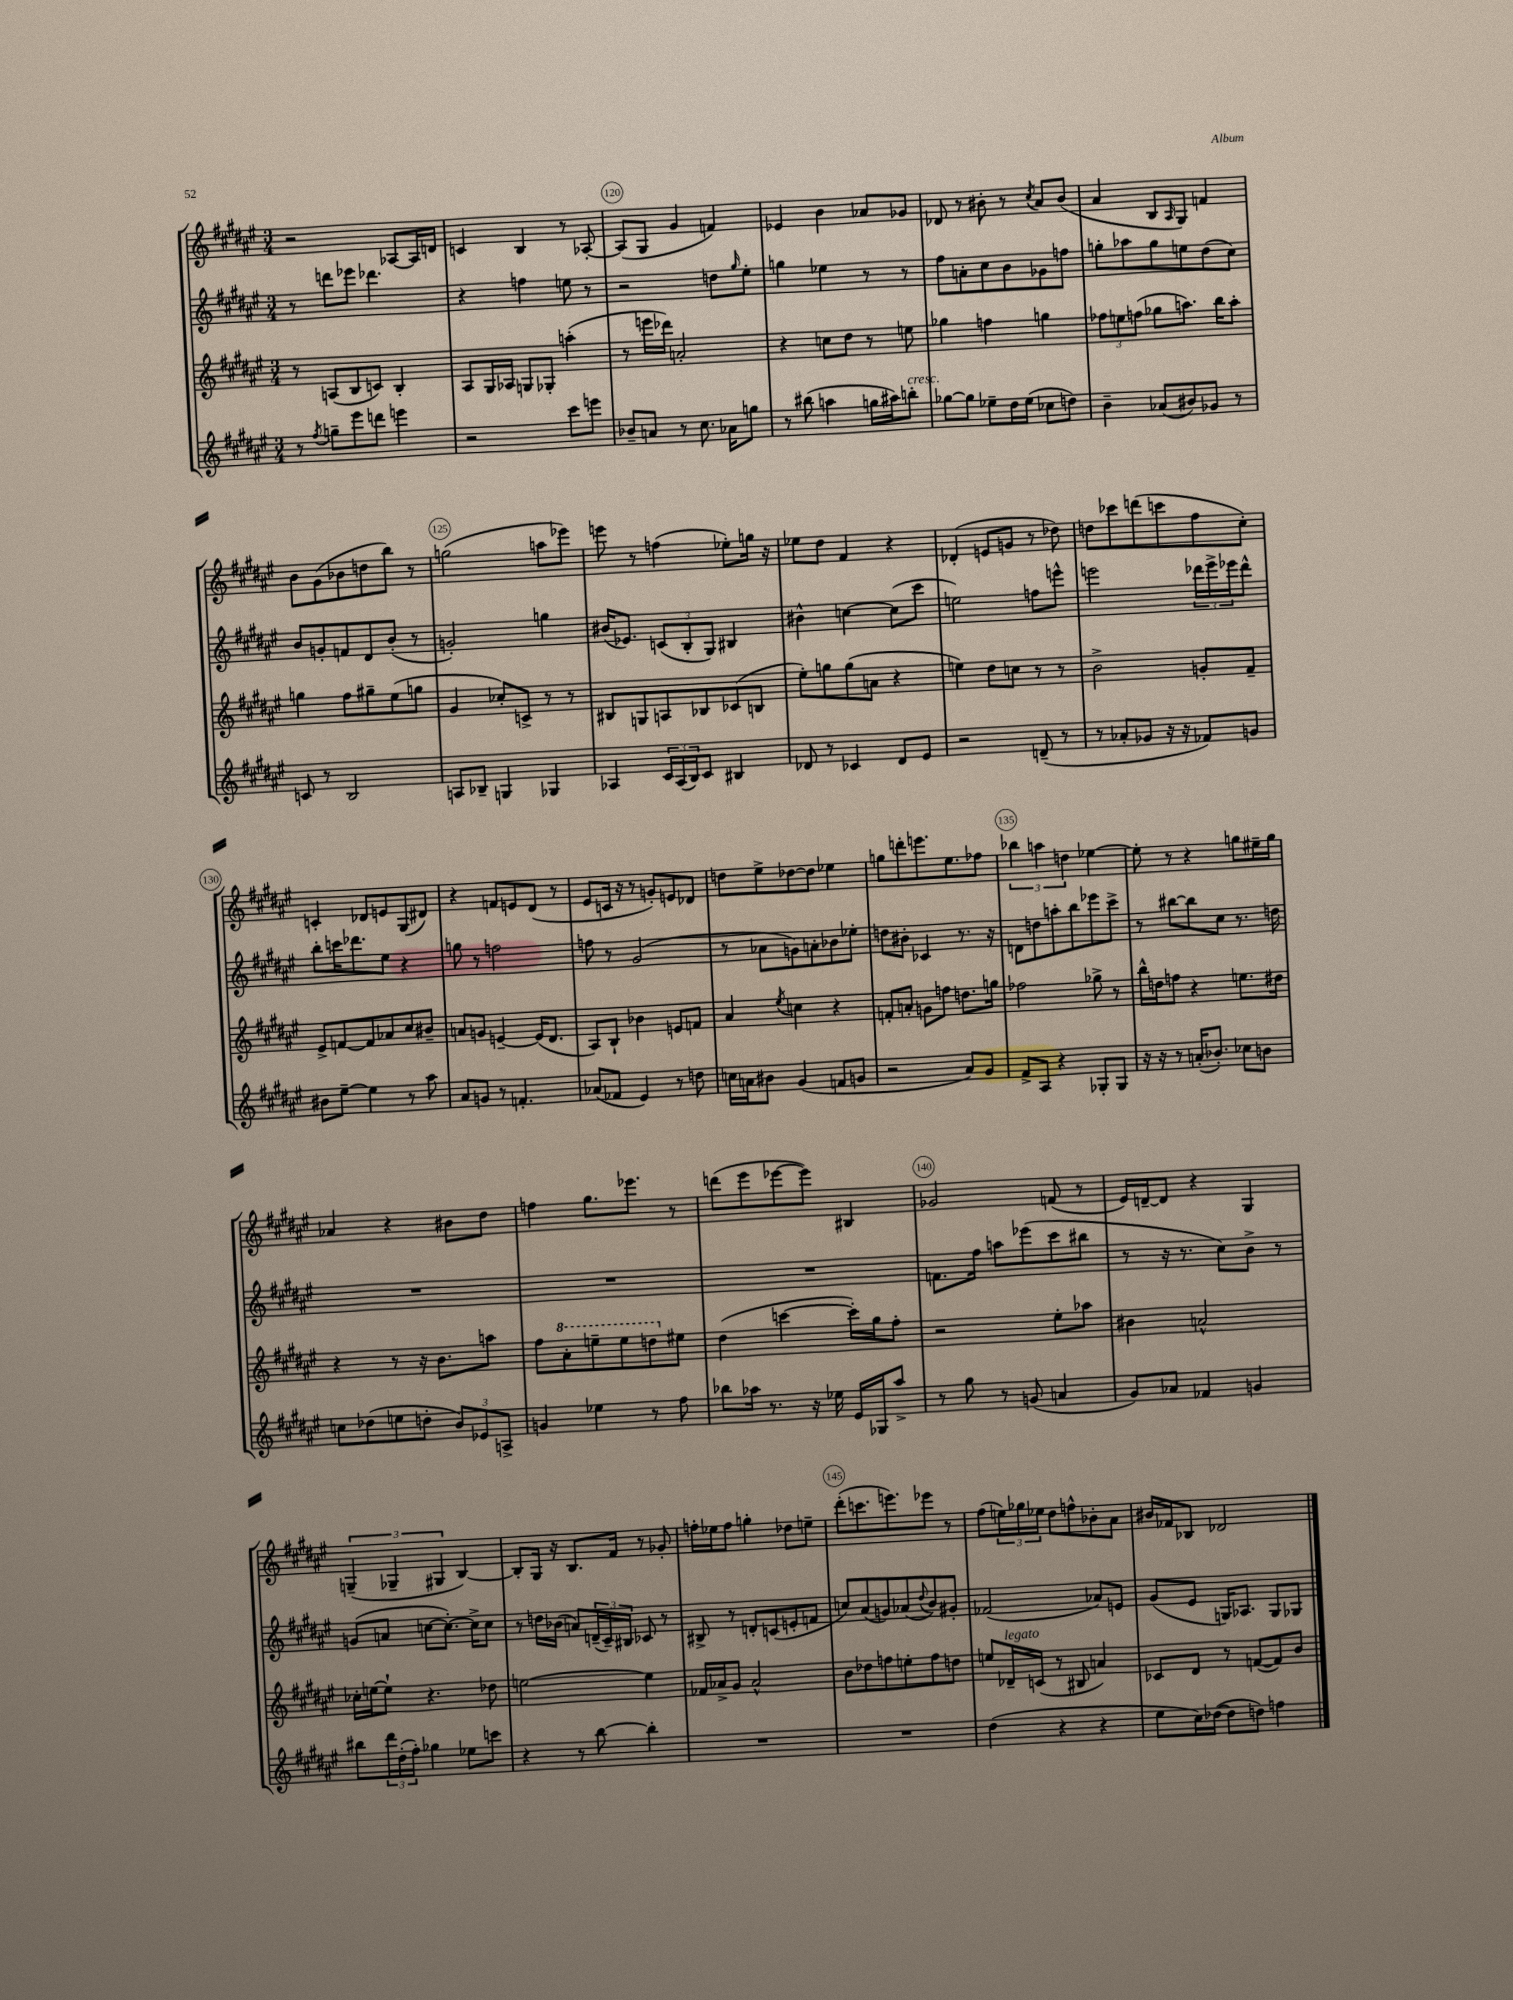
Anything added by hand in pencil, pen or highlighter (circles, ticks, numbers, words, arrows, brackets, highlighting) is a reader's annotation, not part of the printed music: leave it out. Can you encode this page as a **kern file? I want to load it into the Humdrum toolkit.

**kern	**kern	**kern	**kern
*part4	*part3	*part2	*part1
*staff4	*staff3	*staff2	*staff1
*clefG2	*clefG2	*clefG2	*clefG2
*k[f#c#g#d#a#e#]	*k[f#c#g#d#a#e#]	*k[f#c#g#d#a#e#]	*k[f#c#g#d#a#e#]
*M3/4	*M3/4	*M3/4	*M3/4
=118	=118	=118	=118
8r	8r	8r	2r
8qff#/	.	.	.
8ggn~\L	(8An/L	8dddn\L	.
8eee#\	8B/	8eee-X\J	.
8dddn\J	8cn/J)	4.ddd-X\	.
4eeen\	4B'/	.	[8A-X/L
.	.	.	16A-/L]
.	.	.	16dn/JJ
=119	=119	=119	=119
2r	8A#/L	4r	4cn/
.	16G#/L	.	.
.	16A-X/JJ	.	.
.	8Gn/L	4ffn\	4B/
.	8G-X'/J	.	.
8ccc#\L	(4aan'\	8een\	8r
8eeen\J	.	8r	[8A-X'/
=120	=120	=120	=120
8b-X~/L	8r	2r	(8A-/L]
8an/J	16eeen\LL	.	8G#/J
.	16ddd-X\JJ)	.	.
8r	2an'/	.	4g#/
8.cc#\	.	.	.
.	.	8ddn\L	4fn/)
16a-X\KL	.	.	.
.	.	16qqgg#/	.
8ggn\J	.	8ee#'\J	.
=121	=121	=121	=121
8r	4r	4ggn\	4e-X/
(8bb#X\	.	.	.
4aan\	8ccn\L	4ee-X\	4b\
.	8dd#\J	.	.
16ggn\LL	8r	8r	8a-X/L
16aa#X\J)	.	.	.
!LO:TX:a:i:t=cresc.	!	!	!
8bbn'\J	8een\	8r	8g-X/J
=122	=122	=122	=122
[8gg-X\L	4gg-X\	8ff#\L	8d-X/
8gg-\J]	.	8an'\	8r
8ee-X~\L	4ffn\	8cc#\	8b#X'\
16dd#\L	.	8b\	8r
(16ee-\JJ	.	.	.
.	.	.	8qcc#/
8cc-X\L	4ggn\	8g-X\	8a#/L
8ddn\J)	.	8ffn\J	(8b#/J
=123	=123	=123	=123
4b~\	12ff-X\L	8ggn'\L	4a#/
.	12een\	.	.
.	.	8aa-X\	.
.	(12ffn\J	.	.
(8a-X/L	8gg-X\L	8gg\	8B/L
.	.	.	16qqA#/
8b#X/)	8.aan\J)	8een\	8G#/J)
8g-X/J	.	(8dd#\	4fn/
.	16bb\KL	.	.
8r	8aa'\J	8cc#\J)	.
!!LO:LB:g=z
=124	=124	=124	=124
8cn/	4ggn\	8b/L	8b\L
8r	.	8gn'/	(8g#\
2B/	8ff#\L	8fn/	8b-X\
.	8gg#X~\	8d#/	8ddn\
.	(8ee#\	(8b'/J	8bb\J)
.	8ggn\J	8r	8r
=125	=125	=125	=125
8An/L	4g#/	2gn'/)	(2ggn\
8B-X~/J	.	.	.
4Gn/	8cc-X'/L)	.	.
.	8cn^/J	.	.
4G-X/	8r	4ggn\	8aan\L
.	8r	.	8eee-X\J)
=126	=126	=126	=126
4A-X/	8B#X/L	(16b#X/KL	8eeen\
.	.	8.e-X/J)	.
.	8Gn/	.	8r
24c#/LL	8An/	(12cn/L	(4ffn\
(24A-/	.	.	.
24B/J)	.	12B'/	.
8c#/J	8B-X/	.	.
.	.	12G#/J)	.
4B#X/	(8c-X/	4B#X/	8ee-X'\L)
.	8Bn/J	.	16ggn\Jk
.	.	.	16r
=127	=127	=127	=127
8d-X/	8ee#'\L)	4b#X^^\	8ee-X\L
8r	8ggn\	.	8dd#\J
4c-X/	(8gg\	[4ccn\	4f#/
.	8an\J	.	.
8d-/L	4r	(8cc\L]	4r
8e#/J	.	8ccc#\J	.
=128	=128	=128	=128
2r	4een\)	2een\)	(4d-X'/
.	8dd#\L	.	8en/L
.	8ccn\J	.	8gn/J
(8dn~/	8r	8ffn\L	8r
8r	8r	8eeen^^\J	8dd-X\)
=129	=129	=129	=129
8r	2b^\	2eeen\	8ddn\L
8a-X'/L	.	.	8ccc-X\
8g-X/J	.	.	(8dddn\
16r	.	.	8cccn\
16r	.	.	.
8f-X/L)	8gn'/L	24ddd-X\LL	8ff#\
.	.	24eee^\	.
.	.	24eee-X\J	.
8gn/J	8f#~/J	8ddd-^^\J	8cc#'\J)
!!LO:LB:g=z
=130	=130	=130	=130
8b#X\L	8e#^/L	8bb'\L	4cn'/
[8ee#~\J	[8fn/	16cccn\K	.
.	.	8.ddd-X\	.
4ee#\]	8f/]	.	8d-X/L
.	8a-X/	8ee#\J	8en/
8r	8cc#/	4r	(8G#/
8aa#\	8b#X~/J	.	8d#X/J)
=131	=131	=131	=131
8a#/L	8an/L	8ggn\	4r
8gn/J	8gn/J	8r	.
8r	[4en~/	2ffn\	8fn/L
4.fn'/	.	.	8en/
.	(16e/KL]	.	(8d#/J
.	8.d#/J	.	.
.	.	.	8r
=132	=132	=132	=132
(8a-X/L	8A#/L)	8ffn\	8e#/L
8f-X/J	8B`/J	8r	16cn/Jk
.	.	.	16r
4e#/)	4b-X\	(2g#/	8r
.	.	.	8gn'/L)
8r	8en/L	.	8en/
8ddn\	8fn/J	.	8d-X/J
=133	=133	=133	=133
16ccn\LL	4a#/	8r	8ddn\L
16an\J	.	.	.
8b#X\J	.	8a-X\L	8ee#^\
.	8qee#/	.	.
(4g#/	4ccn\	8gn\)	[8dd-X\
.	.	8an'\	8dd-\J]
8fn/L	4r	8b-X\	4ee-X\
8gn/J	.	8ee-X'\J	.
=134	=134	=134	=134
2r	8fn'/L	8ddn\L	8ggn\L
.	8an'/J	8b#X'\J	8dddn'\
.	8gn\L	4c-X/	8.eeen\
.	8ffn\J	.	.
.	.	.	8.ee#\
8a#/L)	8.ddn\L	8.r	.
8g#/J	.	.	8ff-X\J
.	16ggn\Jk	16r	.
=135	=135	=135	=135
8f#^/L	2ff-X\	8dn\L	6bb-X\
8A#/J	.	8ddn\	.
.	.	.	6aan\
4r	.	8aan'\	.
.	.	.	6ddn\
.	.	8bb\	.
8G-X'/L	8gg-X^\	8eee-X\	[4ee-X\
8G-/J	8r	8ccc#^\J	.
=136	=136	=136	=136
16r	16bb^^\LL	8r	8ee-'\]
16r	16ddn\J	.	.
8r	8ffn\J	[8bb#X\L	8r
(16an'/KL	4r	8bb#\]	4r
8.b-X'/J)	.	.	.
.	.	8cc#\J	.
8cc-X\L	8.een\L	8.r	8ggn\L
8bn\J	.	.	16ee#X~\L
.	16dd#X\Jk	16ddn\	16gg\JJ
!!LO:LB:g=z
=137	=137	=137	=137
8ccn\L	4r	2.r	4a-X/
(8dd-X\	.	.	.
8een\	8r	.	4r
8ddn'\J	16r	.	.
.	8.b\L	.	.
12b/L)	.	.	8b#X\L
12e-X/	.	.	.
.	8aan\J	.	8dd#\J
12An^/J	.	.	.
=138	=138	=138	=138
4gn/	8ff#\L	2.r	4ffn\
*	*8va	*	*
.	8aa#'\	.	.
4ee-X\	8eeen~\	.	8.gg#\L
.	8eee\	.	.
.	.	.	8.eee-X\J
8r	8dddn\	.	.
*	*X8va	*	*
8ff#\	8ee#X\J	.	8r
=139	=139	=139	=139
8bb-X\L	(4dd#\	2.r	(8dddn\L
16aa-X\Jk	.	.	8eee#\
8.r	.	.	.
.	[4cccn\	.	[8eee-X\
16r	.	.	8eee-\J])
16ee-X\	.	.	.
16e#/LL	16ccc'\LL])	.	4B#X/
16G-X/J	16gg#\J	.	.
8aa-^/J	8ff#'\J	.	.
=140	=140	=140	=140
8r	2r	8.fn\L	2g-X/
8gg#\	.	.	.
.	.	16ff#\Jk	.
8r	.	8aan\L	.
(8gn/	.	(8eee-X\	.
4an/	8ee#'\L	8ccc#\	(8fn/
.	8aa-X\J	8bb#X\J	8r
=141	=141	=141	=141
8g#/L)	4b#X\	8r	16e#/LL)
.	.	.	[16dn~/J
8a-X/J	.	16r	8d/J]
.	.	8.r	.
4f-X/	2an^^/	.	4r
.	.	8cc#\L)	.
4gn/	.	8b^\J	4G#/
.	.	8r	.
!!LO:LB:g=z
=142	=142	=142	=142
8bb#X\L	16cc-X'\LL	(8gn/L	(6Gn~/
.	[16een\J	.	.
24ddd#\L	8ee`\J]	8an/J	.
(24dd#'\	.	.	6G-X~/
24ff#'\JJ)	.	.	.
4gg-X\	4.r	[8ccn\L	.
.	.	.	6G#X/
.	.	8.cc'\J_)	.
8ee-X\L	.	.	[4B/)
.	.	16cc^\KL]	.
8cccn\J	8dd-X\	8cc\J	.
=143	=143	=143	=143
4r	[2een\	8r	8B'/L]
.	.	16ddn\LL	16G#/Jk
.	.	(16b-X\JJ	16r
8r	.	8an/L)	8.B/L
[8bb\	.	(24dn~/L	.
.	.	24c#~/)	.
.	.	.	16f#/Jk
.	.	24B#X/JJ	.
4bb'\]	4ee\]	8c-X/	8r
.	.	8r	8g-X'/
=144	=144	=144	=144
2.r	16f-X/LL	8B#X^/	16ffn'\LL
.	16a-X^/J	.	16ee-X\J
.	8g#/J	8r	8ff\J
.	2a-^^/	8dn'/L	4ggn'\
.	.	(8cn/	.
.	.	8en'/	8dd-X\L
.	.	8fn/J	8een~\J
=145	=145	=145	=145
2.r	8b\L	8ccn/L)	(8ddd#'\L
.	8dd-X\	(8a#/	8.cccn\
.	8ffn\	8gn/)	.
.	.	.	8.eeen\)
.	8een'\	(8a-X/	.
.	.	8qqdd#/	.
.	8ff\	8b/)	8eee-X\J
.	8ddn\J	8g#X'/J	8r
=146	=146	=146	=146
(4dd#\	8een/L	(2f-X/	(8ff#\L
!	!LO:TX:a:i:t=legato	!	!
.	16d-X~/L	.	24een\L)
.	.	.	24gg-X\
.	(16cn/JJ	.	.
.	.	.	24ee-X\JJ
4r	8r	.	8dd#\L
.	8B#X/	.	8ffn^^\
4r	4an/)	8a-X/L)	8b-X'\
.	.	8en/J	8a#\J
=147	=147	=147	=147
8ee#\L	8c-X/L	(8g#/L	16b#X/LL
.	.	.	16f-X/J
16cc#\L)	8d#/J	8e#/J	8B-X/J
([16dd-X\JJ	.	.	.
8dd-\L]	8r	16Gn/KL)	2d-X/
.	.	8.A-X/J	.
8ddn\J)	([8fn/L	.	.
4ffn\	8f/])	8G/L	.
.	8b/J	8G-X/J	.
==	==	==	==
*-	*-	*-	*-
